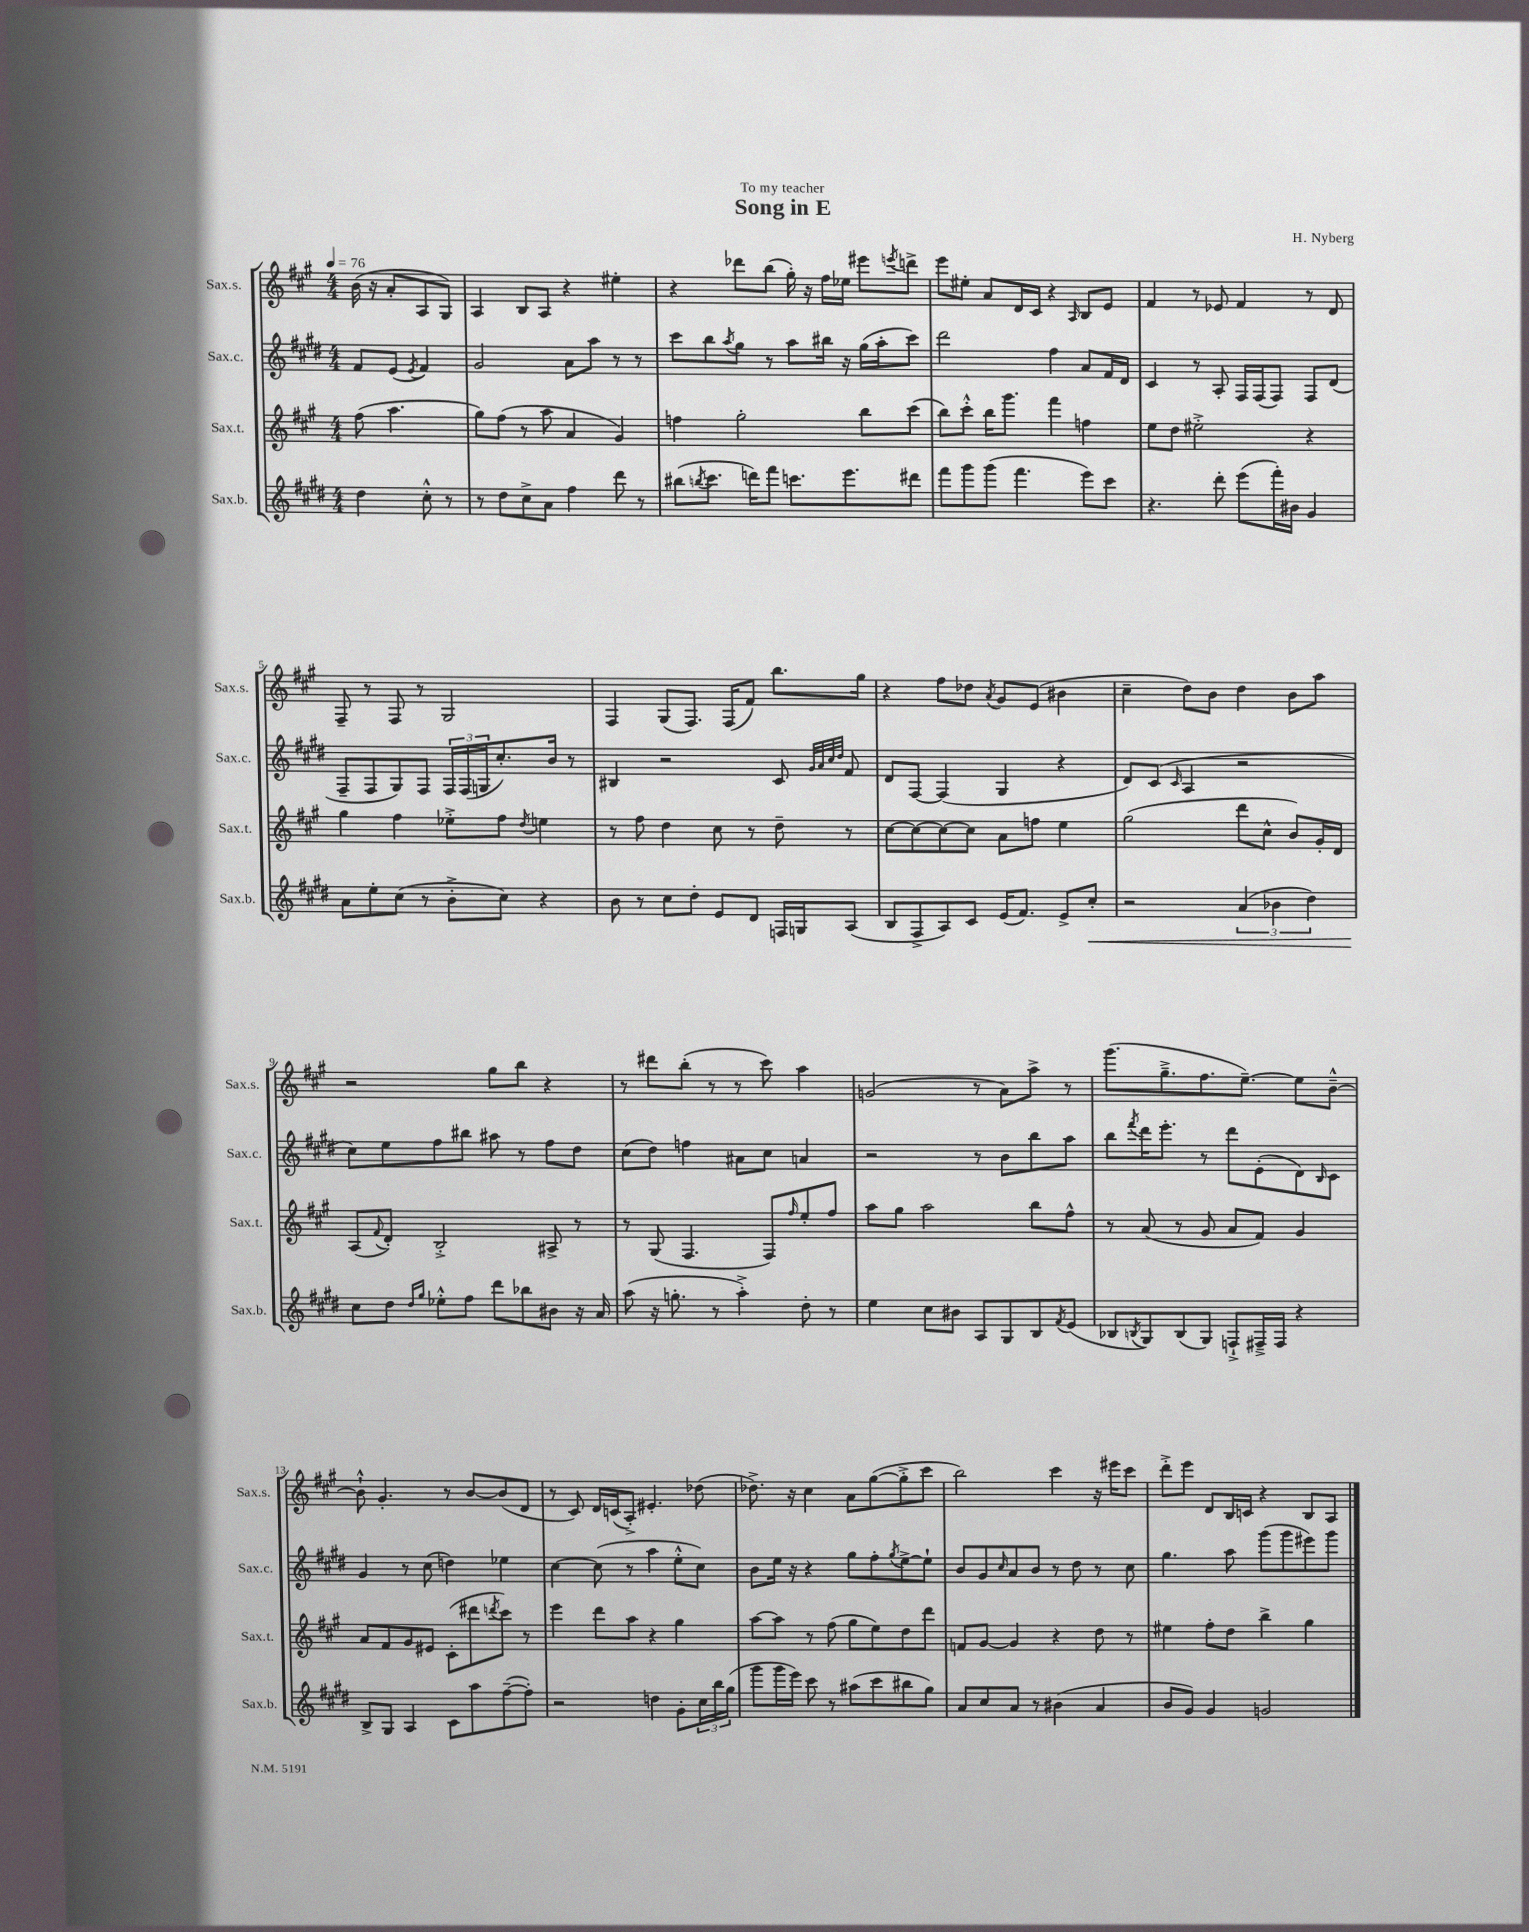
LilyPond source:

\header { title = "Song in E" composer = "H. Nyberg" dedication = "To my teacher" }
<<
\new StaffGroup <<
\new Staff = "s0" \with { instrumentName = "Sax.s." shortInstrumentName = "Sax.s." } {
    \clef treble \key a \major \numericTimeSignature \time 4/4 \partial 2 \tempo 4 = 76
    b'16( r16 a'8-. a8 gis8) |
    a4 b8 a8 r4 eis''4-. |
    r4 des'''8 b''8( gis''16-.) r16 fis''16 ees''16 eis'''8 \acciaccatura { e'''8 } d'''8-> |
    e'''8 eis''8-. a'8 d'16 cis'16 r4 \grace { a16 } b8 e'8 |
    fis'4 r8 ees'8 fis'4 r8 d'8 |
    fis8-- r8 fis8 r8 gis2 |
    fis4 gis8( fis8.) fis16( fis'8) b''8. gis''16 |
    r4 fis''8 des''8 \acciaccatura { a'8 } gis'8 e'8( bis'4 |
    cis''4-- d''8) b'8 d''4 b'8 a''8 |
    r2 gis''8 b''8 r4 |
    r8 dis'''8 b''8-.( r8 r8 cis'''8) a''4 |
    g'2( r8 a'8) a''8-> r8 |
    gis'''8.( gis''8.---> fis''8. e''8.~--) e''8 b'8~---^ |
    b'8-!-^ gis'4.-. r8 b'8~ b'8( d'8 |
    r8 cis'8) d'16 c'16( a8-.->) eis'4.-. des''8( |
    des''8.->) r16 cis''4 a'8 gis''8~( gis''8-.-> cis'''8 |
    b''2) cis'''4 r16 eis'''16 cis'''8 |
    d'''8-.-> e'''8 d'8 b16 c'16 r4 b8 a8 \bar "|." |
}
\new Staff = "s1" \with { instrumentName = "Sax.c." shortInstrumentName = "Sax.c." } {
    \clef treble \key e \major \numericTimeSignature \time 4/4 \partial 2
    fis'8 e'8( \acciaccatura { e'8 } fis'4) |
    gis'2 a'8 a''8 r8 r8 |
    cis'''8 b''8 \acciaccatura { a''8 } gis''8 r8 a''8 bis''16 r16 gis''16( a''16-. cis'''8) |
    dis'''2 fis''4 a'8 fis'16 dis'16 |
    cis'4 r8 a8-. fis16 fis16( fis8) fis8 dis'8( |
    fis8-- fis8 gis8) fis8 \tuplet 3/2 { fis16 fis16( g16 } cis''8.-.) b'16 r8 |
    bis4 r2 cis'8 \grace { gis'32 a'32 cis''32 dis''32 } fis'8 |
    dis'8 fis8~ fis4( gis4 r4 |
    dis'8) cis'8( \grace { cis'16 } a4 r2 |
    cis''8) e''8 fis''8 bis''8 ais''8 r8 fis''8 dis''8 |
    cis''8( dis''8) f''4 ais'8 cis''8 a'4 |
    r2 r8 b'8 b''8 a''8 |
    b''8 \acciaccatura { fis'''8 } dis'''16 e'''8.-. r8 dis'''8 e'8-.( dis'8) \grace { b16 } cis'8 |
    gis'4 r8 cis''8( d''4) ees''4 |
    cis''4~ cis''8( r8 a''4 e''8-.-^ cis''8) |
    b'8 e''16 r16 r4 gis''8 fis''8-. \acciaccatura { gis''8 } e''8~-> e''8-! |
    b'8 gis'8 \grace { cis''16 } a'8 b'8 r8 dis''8 r8 cis''8 |
    gis''4. a''8 gis'''8( gis'''8 eis'''8) gis'''8 \bar "|." |
}
\new Staff = "s2" \with { instrumentName = "Sax.t." shortInstrumentName = "Sax.t." } {
    \clef treble \key a \major \numericTimeSignature \time 4/4 \partial 2
    fis''8( a''4. |
    gis''8) fis''8( r8 a''8 a'4 gis'4) |
    f''4 gis''2-. b''8 cis'''8( |
    b''8) cis'''8-.-^ b''16 gis'''8. fis'''4 f''4 |
    e''8 d''8 eis''2-.-> r4 |
    gis''4 fis''4 ees''8-.-> fis''8 \acciaccatura { d''8 } e''4 |
    r8 fis''8 d''4 cis''8 r8 d''8-- r8 |
    cis''8~ cis''8~ cis''8~ cis''8 a'8 f''8 e''4 |
    gis''2( d'''8 cis''8-^ b'8) gis'16-. d'16 |
    a8( \appoggiatura { fis'8 } d'8-.) b2-.-> ais8-> r8 |
    r8 gis8( fis4. fis8) \grace { fis''16 } e''8-. fis''8 |
    a''8 gis''8 a''2 b''8 fis''8-^ |
    r8 a'8( r8 gis'8 a'8 fis'8) gis'4 |
    a'8 fis'8 gis'8 eis'8 cis'8-.( dis'''8 \acciaccatura { d'''8 } cis'''8) r8 |
    e'''4 d'''8 a''8 r4 gis''4 |
    a''8~ a''8 r8 fis''8( gis''8 e''8) d''8 d'''8 |
    f'8 gis'8~ gis'4 r4 d''8 r8 |
    eis''4 fis''8-. d''8 b''4-> gis''4 \bar "|." |
}
\new Staff = "s3" \with { instrumentName = "Sax.b." shortInstrumentName = "Sax.b." } {
    \clef treble \key e \major \numericTimeSignature \time 4/4 \partial 2
    dis''4 cis''8-.-^ r8 |
    r8 dis''8 cis''8-> a'8 fis''4 dis'''8 r8 |
    bis''8( \acciaccatura { b''8 } cis'''8. d'''16) fis'''8 c'''8. e'''8. dis'''8 |
    fis'''8 gis'''8 gis'''8( fis'''4. e'''8) cis'''8 |
    r4. dis'''8-. e'''8( fis'''16-.) bis'16 gis'4 |
    a'8 e''8-. cis''8( r8 b'8-.-> cis''8) r4 |
    b'8 r8 cis''8 dis''8-. e'8 dis'8 f16 g16 a8( |
    b8 fis8-> a8) cis'8 e'16( fis'8.) e'8-> cis''8-.\< |
    r2 \tuplet 3/2 { a'4( bes'4 dis''4) } |
    cis''8\! dis''8 \grace { dis''16 gis''16 } ees''8-.-^ fis''8 dis'''8 bes''8 bis'8 r16 a'16 |
    a''8( r16 g''8.-. r8 a''4-.->) dis''8-. r8 |
    e''4 cis''8 bis'8 a8 gis8 b8 \acciaccatura { fis'8 } e'8( |
    bes8 \acciaccatura { b8 } gis8) b8( gis8) f8-!-> fis16---> fis16 r4 |
    b8-> gis8 a4 cis'8 a''8 fis''8~--( fis''8-.) |
    r2 d''4 gis'8-. \tuplet 3/2 { cis''16 b''16 gis''16( } |
    gis'''8 gis'''16 e'''16) cis'''8 r8 ais''8( cis'''8 bis''8 gis''8) |
    a'8 cis''8 a'8 r8 bis'4( a'4 |
    b'8 gis'8) gis'4 g'2 \bar "|." |
}
>>
>>
